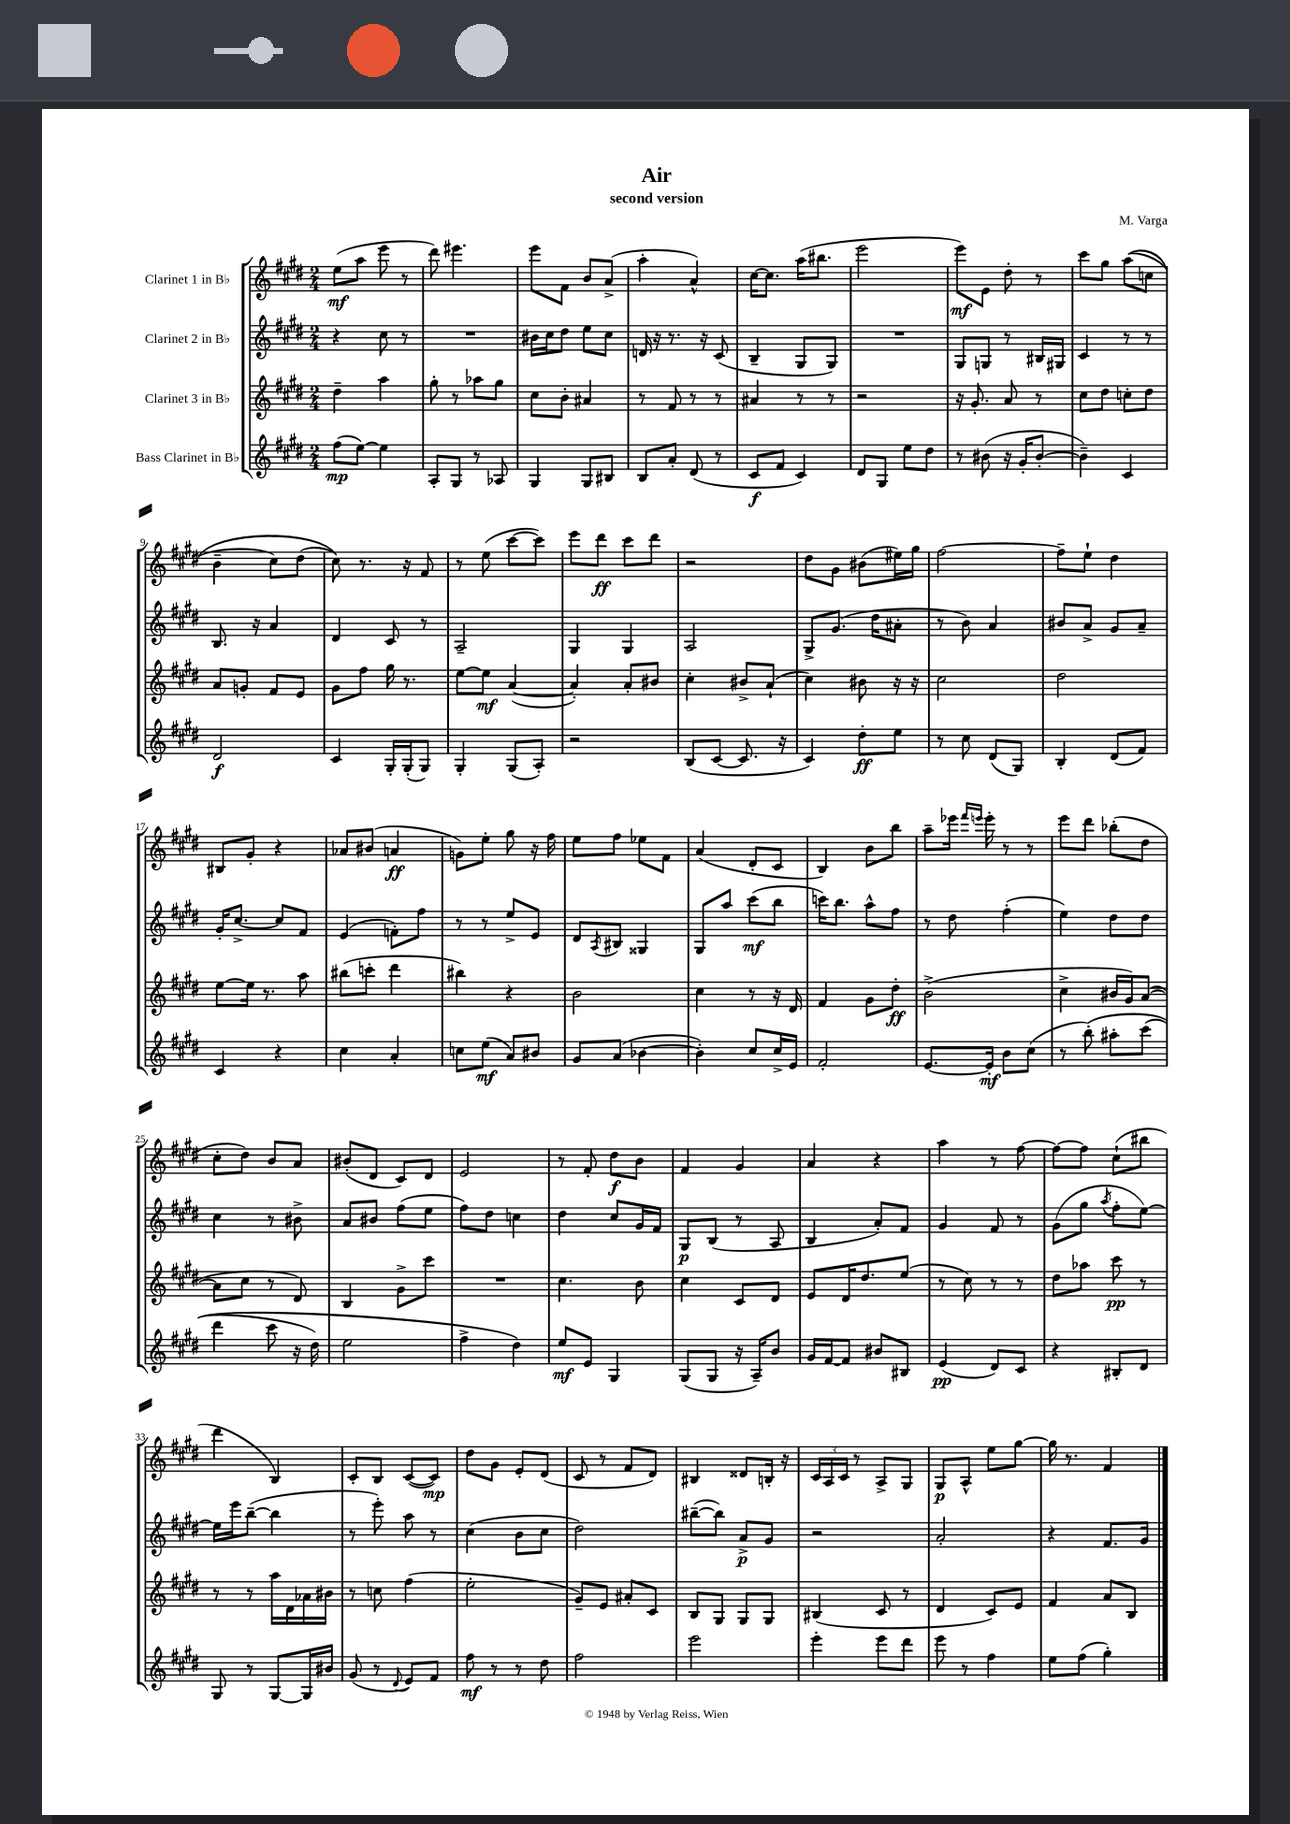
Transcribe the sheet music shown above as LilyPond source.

\header { title = "Air" composer = "M. Varga" subtitle = "second version" }
<<
\new StaffGroup <<
\new Staff = "s0" \with { instrumentName = "Clarinet 1 in Bb" } {
    \clef treble \key e \major \numericTimeSignature \time 2/4
    e''8\mf( a''8 e'''8 r8 |
    dis'''8) eis'''4. |
    e'''8 fis'8 b'8 a'8->( |
    a''4-. a'4-^) |
    cis''16~ cis''8. a''16( bis''8. |
    e'''2 |
    e'''8\mf) e'8 dis''8-. r8 |
    cis'''8 gis''8 a''8(\( c''8 |
    b'4-- cis''8) dis''8( |
    cis''8)\) r8. r16 fis'8 |
    r8 e''8( cis'''8~ cis'''8) |
    e'''8 dis'''8\ff cis'''8 dis'''8 |
    r2 |
    dis''8 gis'8 bis'8( eis''16) gis''16 |
    fis''2~ |
    fis''8-- e''8-! dis''4 |
    bis8 gis'8-. r4 |
    aes'8 bis'8( a'4\ff |
    g'8) e''8-. gis''8 r16 fis''16 |
    e''8 fis''8 ees''8 fis'8 |
    a'4( dis'8-. cis'8 |
    b4) b'8 b''8 |
    a''8-- ees'''16 \grace { fis'''16 e'''16 } e'''16-. r8 r8 |
    e'''8 dis'''8 bes''8-.( dis''8 |
    cis''8-. dis''8) b'8 a'8 |
    bis'8-.( dis'8 cis'8) dis'8 |
    e'2 |
    r8 fis'8-. dis''8\f b'8 |
    fis'4 gis'4 |
    a'4 r4 |
    a''4 r8 fis''8~ |
    fis''8~ fis''8 cis''8-!( bis''8 |
    dis'''4 b4) |
    cis'8-. b8 cis'8~( cis'8\mp) |
    dis''8 gis'8 e'8-. dis'8( |
    cis'8 r8 fis'8 dis'8) |
    bis4 disis'8 b16-. r16 |
    \tuplet 3/2 { cis'16 a16 cis'16 } r8 a8-> gis8 |
    gis8\p a8-^ e''8 gis''8~ |
    gis''16 r8. fis'4 \bar "|." |
}
\new Staff = "s1" \with { instrumentName = "Clarinet 2 in Bb" } {
    \clef treble \key e \major \numericTimeSignature \time 2/4
    r4 cis''8 r8 |
    R2 |
    bis'16 cis''16 dis''8 e''8 cis''8 |
    d'16 r16 r8. r16 cis'8( |
    b4-- gis8 gis8) |
    R2 |
    gis8 g8 r8 bis16 gis16 |
    cis'4 r8 r8 |
    b8. r16 a'4 |
    dis'4 cis'8 r8 |
    a2-- |
    gis4 gis4 |
    a2 |
    gis8-> gis'8.( dis''16 ais'8-. |
    r8 b'8) a'4 |
    bis'8 a'8-> gis'8 a'8-- |
    gis'16-. cis''8.~-> cis''8 fis'8 |
    e'4( f'8-.) fis''8 |
    r8 r8 e''8-> e'8 |
    dis'8 \acciaccatura { a8 } bis8 gisis4 |
    gis8 a''8 cis'''8\mf( b''8 |
    c'''16) b''8. a''8-^ fis''8 |
    r8 dis''8 fis''4-.( |
    e''4) dis''8 dis''8 |
    cis''4 r8 bis'8-> |
    a'8 bis'8 fis''8( e''8 |
    fis''8) dis''8 c''4 |
    dis''4 cis''8 gis'16 fis'16 |
    gis8\p b8( r8 a8 |
    b4 a'8-.) fis'8 |
    gis'4 fis'8 r8 |
    gis'8( gis''8 \acciaccatura { a''8 } fis''8-. e''8~) |
    e''16 e'''16 b''8~--( b''4 |
    r8 e'''8-.) a''8 r8 |
    cis''4( b'8 cis''8 |
    dis''2) |
    bis''8~--( bis''8) a'8->\p gis'8 |
    r2 |
    a'2-. |
    r4 fis'8. gis'16 \bar "|." |
}
\new Staff = "s2" \with { instrumentName = "Clarinet 3 in Bb" } {
    \clef treble \key e \major \numericTimeSignature \time 2/4
    dis''4-- a''4 |
    gis''8-. r8 aes''8 gis''8 |
    cis''8 b'8-. ais'4 |
    r8 fis'8 r8 r8 |
    ais'4 r8 r8 |
    r2 |
    r16 gis'8.-. a'8 r8 |
    cis''8 dis''8 c''8-. dis''8 |
    a'8 g'8-. fis'8 e'8 |
    gis'8 fis''8 gis''16 r8. |
    e''8~ e''8\mf a'4~( |
    a'4-.) a'8-. bis'8 |
    cis''4-. bis'8-> a'8-!( |
    cis''4) bis'8 r16 r16 |
    cis''2 |
    dis''2 |
    e''8~ e''16 r8. a''8 |
    bis''8( c'''8-. dis'''4 |
    bis''4) r4 |
    b'2 |
    cis''4 r8 r16 dis'16 |
    fis'4 gis'8 dis''8-.\ff |
    b'2->( |
    cis''4-> bis'16 gis'16) a'8~( |
    a'8 cis''8 r8 dis'8) |
    b4 gis'8-> cis'''8 |
    R2 |
    cis''4. b'8 |
    cis''4 cis'8 dis'8 |
    e'8 dis'16 dis''8. e''8( |
    r8 cis''8) r8 r8 |
    dis''8 aes''8 cis'''8\pp r8 |
    r8 r8 a''16 dis'16 aes'16 bis'16 |
    r8 c''8 fis''4( |
    e''2-. |
    gis'8--) e'8 ais'8-. cis'8 |
    b8 gis8 gis8 gis8 |
    bis4( cis'8 r8 |
    dis'4 cis'8) e'8 |
    fis'4 a'8 b8 \bar "|." |
}
\new Staff = "s3" \with { instrumentName = "Bass Clarinet in Bb" } {
    \clef treble \key e \major \numericTimeSignature \time 2/4
    fis''8\mp( e''8~) e''4 |
    a8-. gis8 r8 aes8 |
    gis4 gis8 bis8 |
    b8 a'8-. dis'8( r8 |
    cis'8\f fis'8 cis'4) |
    dis'8 gis8 e''8 dis''8 |
    r8 bis'8( r16 gis'16-. bis'8~-. |
    bis'4--) cis'4 |
    dis'2\f |
    cis'4 gis16-. gis16-.( gis8) |
    gis4-. gis8( a8-.) |
    r2 |
    b8( cis'8~ cis'8. r16 |
    cis'4) dis''8-.\ff e''8 |
    r8 cis''8 dis'8( gis8) |
    b4-. dis'8( fis'8) |
    cis'4 r4 |
    cis''4 a'4-. |
    c''8 e''8\mf( a'8) bis'8 |
    gis'8 a'8( bes'4~ |
    bes'4-.) cis''8 cis''16-> e'16 |
    fis'2-. |
    e'8.~ e'16-.\mf b'8 cis''8( |
    r8 b''8-.)\( ais''8-. cis'''8( |
    dis'''4 cis'''8 r16 dis''16) |
    e''2 |
    fis''4-> dis''4\) |
    e''8\mf e'8 gis4 |
    gis8( gis8 r16 a16--) b'8 |
    gis'16 fis'16~ fis'8 bis'8 bis8 |
    e'4\pp( dis'8) cis'8 |
    r4 bis8-. dis'8 |
    gis8 r8 gis8~ gis16 bis'16 |
    gis'8( r8 \appoggiatura { dis'8 } e'8) fis'8 |
    fis''8\mf r8 r8 dis''8 |
    fis''2 |
    e'''2 |
    e'''4-. e'''8 dis'''8 |
    e'''8 r8 fis''4 |
    e''8 fis''8( gis''4-.) \bar "|." |
}
>>
>>
